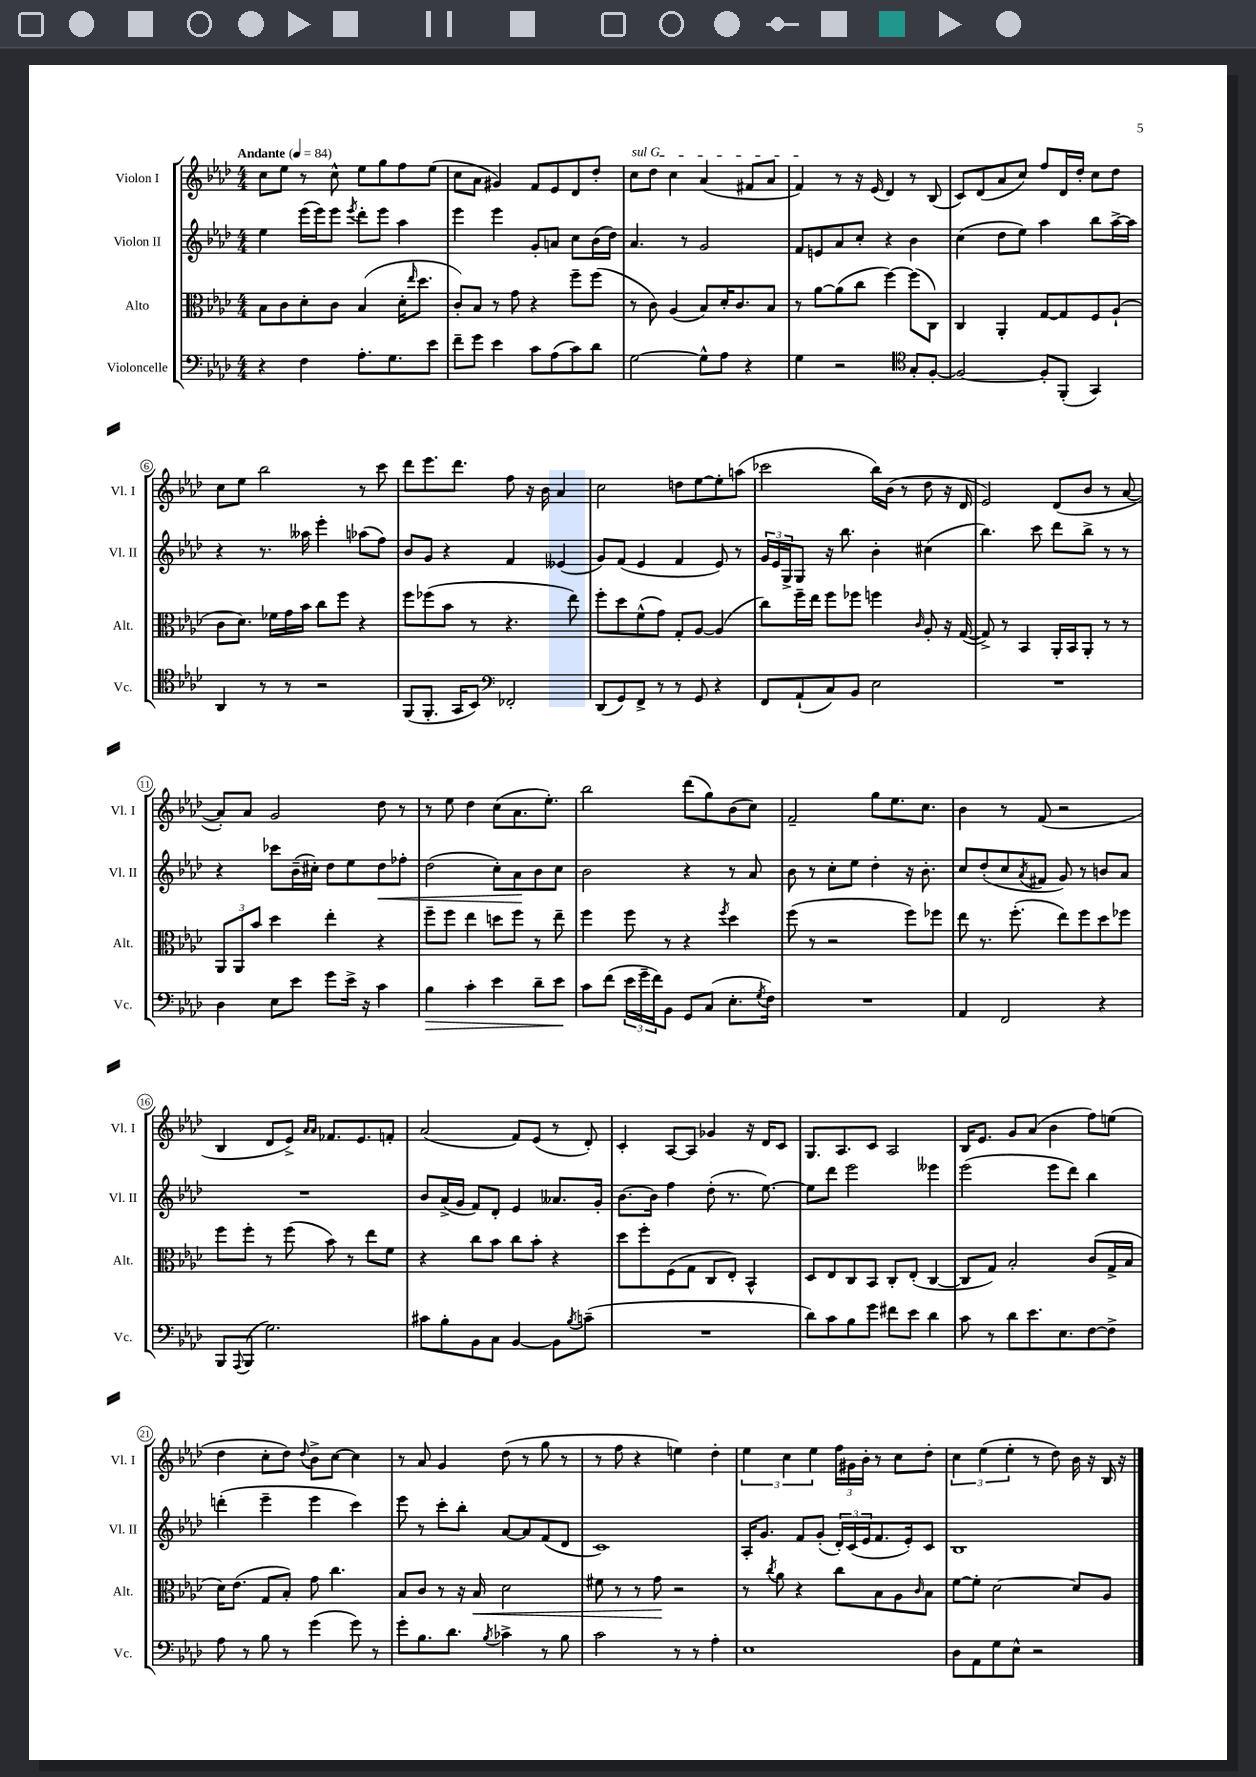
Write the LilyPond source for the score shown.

<<
\new StaffGroup <<
\new Staff = "s0" \with { instrumentName = "Violon I" shortInstrumentName = "Vl. I" } {
    \clef treble \key aes \major \numericTimeSignature \time 4/4 \tempo "Andante" 4 = 84
    c''8 ees''8 r8 c''8-^ ees''8 g''8 f''8 ees''8( |
    c''8 aes'8 gis'4) f'8 ees'8 des'8 des''8-. |
    \once \override TextSpanner.bound-details.left.text = \markup { \italic "sul G" } c''8\startTextSpan des''8 c''4 aes'4( fis'8 aes'8 |
    f'4\stopTextSpan) r8 r16 ees'16( des'4) r8 bes8( |
    c'8) des'8( aes'8 c''8) f''8 des'16 des''16-. c''8 des''8 |
    c''8 ees''8 bes''2 r8 c'''8 |
    des'''8 ees'''8. des'''8. f''8 r16 bes'16 aes'4 |
    c''2 d''8 ees''8~ ees''8-. a''8( |
    ces'''2 bes''16) bes'16( r8 des''8 r16 des'16 |
    ees'2) des'8( bes'8 r8 aes'8~ |
    aes'8-.) aes'8 g'2 des''8 r8 |
    r8 ees''8 des''4 c''8( aes'8. ees''8.-.) |
    bes''2 des'''8( g''8) bes'8( c''8) |
    f'2-- g''8 ees''8. c''8. |
    bes'4 r8 f'8( r2 |
    bes4 des'8 ees'8->) \grace { aes'16 aes'16 } fes'8. ees'8. f'8-. |
    aes'2( f'8) ees'8( r8 des'8-.) |
    c'4-. aes8~ aes8 ges'4 r16 des'16 c'8 |
    g8. aes8. c'8 aes2 |
    bes16 ees'8. g'8 aes'8( bes'4 f''8) e''8( |
    des''4 c''8-. des''8) \appoggiatura { des''8 } bes'8-> c''8~ c''4 |
    r8 aes'8 g'4 des''8( r8 g''8 r8 |
    r8 f''8 r4 e''4) des''4-. |
    \tuplet 3/2 { ees''4 c''4 ees''4 } \tuplet 3/2 { f''16 gis'16 bes'16-. } r8 c''8 des''8-. |
    \tuplet 3/2 { c''4 ees''4( ees''4-. } r8 des''8) bes'16 r16 bes16 r16 \bar "|." |
}
\new Staff = "s1" \with { instrumentName = "Violon II" shortInstrumentName = "Vl. II" } {
    \clef treble \key aes \major \numericTimeSignature \time 4/4
    ees''4 ees'''16( ees'''16) ees'''8 \acciaccatura { ees'''8 } des'''8-. ees'''8 aes''4 |
    ees'''4 ees'''4 g'8-. a'8 c''8 bes'16( des''16) |
    aes'4. r8 g'2 |
    f'8 e'8 aes'8 c''8-. r4 bes'4 |
    c''4( des''8 ees''8) aes''4 bes''8 aes''16~-> aes''16 |
    r4 r8. aeses''16 ees'''4-. aes''8( f''8) |
    bes'8 g'8 r4 f'4 eeses'4( |
    g'8) f'8( ees'4 f'4 ees'8) r8 |
    \tuplet 3/2 { g'16 ees'16 g16-> } g8 r16 bes''8. bes'4-. cis''4( |
    bes''4.) c'''8 des'''8 bes''8-> r8 r8 |
    r4 ces'''8 bes'16--( cis''16-.) des''8 ees''8 des''8\< fes''8-. |
    des''2( c''8-.) aes'8\! bes'8 c''8 |
    bes'2 r4 r8 aes'8 |
    bes'8 r8 c''8-. ees''8 des''4-. r16 bes'8.-. |
    c''8 des''8-.( c''8 \acciaccatura { aes'8 } fis'8 g'8) r8 b'8 aes'8 |
    R1 |
    bes'8 aes'16->( g'16 f'8) des'8-. ees'4 aeses'8. g'16-. |
    bes'8.~ bes'16 f''4 des''8-.( r8. ees''8.~) |
    ees''8 des'''8 ees'''2 eeses'''4 |
    ees'''2( ees'''8 des'''8) bes''4 |
    d'''4-.( ees'''4-- ees'''4 c'''4) |
    ees'''8 r8 c'''8-. bes''8-. aes'8~ aes'8 f'8( des'8 |
    c'1) |
    aes16-. g'8. f'8 g'8-.( \tuplet 3/2 { des'16-.) c'16( ees'16 } f'8. ees'16-.) c'8 |
    bes1 \bar "|." |
}
\new Staff = "s2" \with { instrumentName = "Alto" shortInstrumentName = "Alt." } {
    \clef alto \key aes \major \numericTimeSignature \time 4/4
    bes8 c'8 des'8-. c'8 bes4( des'16-. \grace { ees''16 } des''8. |
    c'8-.) bes8 r8 g'8 r4 f''8-- f''8( |
    r8 c'8) aes4( bes8) des'16-. c'8. bes8 |
    r8 aes'8~ aes'8( c''8 f''4~) f''8( c8) |
    c4 aes,4-. g8~ g8 f8 aes8-!( |
    c'8 des'8.) fes'16 g'16 bes'16 c''8 f''8 r4 |
    f''8 fes''8( bes'8 r8 r4. ees''8) |
    f''8-. des''8 f'8-^( g'8) g8-. aes8~ aes4( |
    c''8) f''16-- ees''16 f''8 fes''8 f''4 \grace { c'16 } aes8-. r16 g16~( |
    g8->) r8 bes,4 aes,16-. bes,16 aes,8-. r8 r8 |
    \tuplet 3/2 { aes,8 aes,8 bes'8 } des''4 ees''4-. r4 |
    f''8-- f''8 ees''4 d''8 f''8 r8 ees''8-- |
    f''4 f''8 r8 r4 \acciaccatura { f''8 } des''4 |
    f''8( r8 r2 f''8) fes''8 |
    ees''8 r8. f''8.-.( ees''8) f''8 des''8 fes''8 |
    f''8 f''8-. r8 f''8( bes'8) r8 ees''8 f'8 |
    r4 c''8 bes'8 c''8 bes'8-. r4 |
    des''8 f''8-. f8( g8 c8 ees8-.) bes,4-^ |
    des8 ees8 c8 bes,8 c8-. ees8-.( c4~ |
    c8 g8) bes2-. c'8( g16-> bes16 |
    des'16) ees'8.( g8 bes8-.) g'8 c''4. |
    bes8 c'8 r8 r16 bes16\< des'2 |
    fis'8 r8 r8 g'8\! r2 |
    r8 \acciaccatura { c''8 } aes'8 r4 c''8 bes8 aes8 \grace { c'16 } bes8 |
    f'8~ f'8-. des'2~ des'8 aes8 \bar "|." |
}
\new Staff = "s3" \with { instrumentName = "Violoncelle" shortInstrumentName = "Vc." } {
    \clef bass \key aes \major \numericTimeSignature \time 4/4
    r4 f4 aes8.-. g8. ees'8 |
    f'8-- g'8 ees'4 c'8 aes8( c'8) des'8 |
    g2~ g8-^ aes8 r4 |
    g4 r2 \clef tenor g8-. f8~-. |
    f2~ f8-. f,8-.( g,4) |
    aes,4 r8 r8 r2 |
    f,8( f,8.-. g,16 bes,8) \clef bass fes,2-. |
    des,8( g,8) f,8-> r8 r8 g,8 r4 |
    f,8 aes,8-!( c8) bes,8 ees2 |
    R1 |
    des4 ees8 ees'8 g'8 ees'16-> r16 c'4 |
    bes4\> c'4-. ees'4 des'8-- ees'8\! |
    c'8 f'8( \tuplet 3/2 { ees'16 g'16-- f'16) } bes,8 g,8 c8( ees8.-. \acciaccatura { g8 } f16) |
    R1 |
    aes,4 f,2 r4 |
    bes,,8 \appoggiatura { aes,,8 } bes,,8( g2.) |
    cis'8 bes8-. bes,8 c8 bes,4~ bes,8 \acciaccatura { bes8 } c'8--( |
    R1 |
    des'8) c'8 bes8 g'8 fis'8 ees'8 des'4 |
    c'8 r8 des'8 ees'8. ees8. f8~ f8-> |
    aes8 r8 bes8 r8 g'4( g'8) r8 |
    g'8-. bes8. des'8. \acciaccatura { bes8 } ces'4-> r8 bes8 |
    c'2 r8 r8 aes4-. |
    ees1 |
    des8 aes,8 g8 ees8-^ r2 \bar "|." |
}
>>
>>
\layout { \context { \Score \override BarNumber.stencil = #(make-stencil-circler 0.1 0.3 ly:text-interface::print) } }
